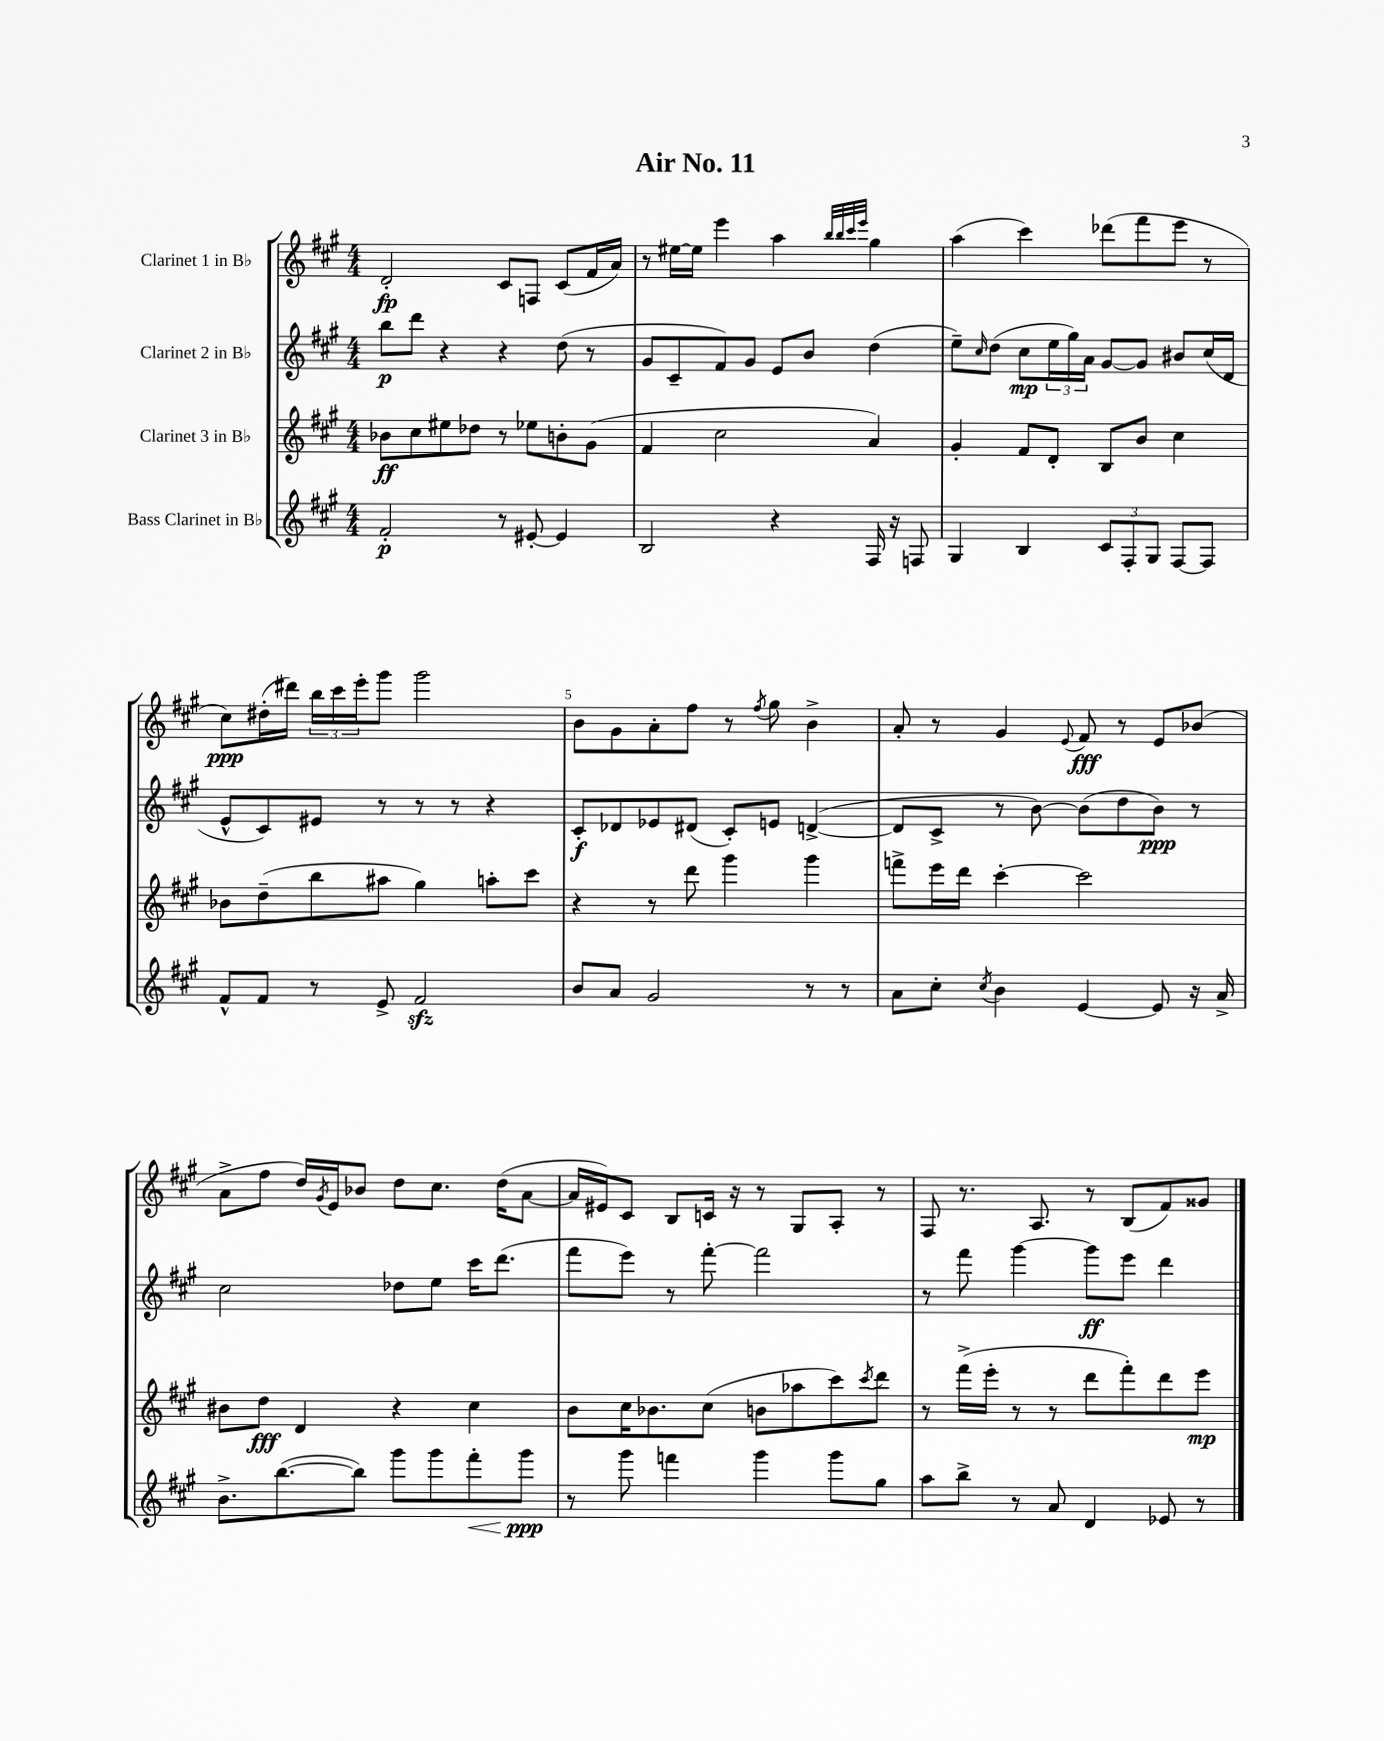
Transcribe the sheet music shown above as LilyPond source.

\header { title = "Air No. 11" }
<<
\new StaffGroup <<
\new Staff = "s0" \with { instrumentName = "Clarinet 1 in Bb" } {
    \clef treble \key a \major \numericTimeSignature \time 4/4
    d'2-.\fp cis'8 f8 cis'8( fis'16 a'16) |
    r8 eis''16~ eis''16 e'''4 a''4 \grace { b''32 b''32 cis'''32 e'''32 } gis''4 |
    a''4( cis'''4) des'''8( fis'''8 e'''8 r8 |
    cis''8\ppp) dis''16-.( dis'''16) \tuplet 3/2 { b''16 cis'''16 e'''16-. } gis'''8 gis'''2 |
    b'8 gis'8 a'8-. fis''8 r8 \acciaccatura { fis''8 } gis''8 b'4-> |
    a'8-. r8 gis'4 \appoggiatura { e'8 } fis'8\fff r8 e'8 bes'8( |
    a'8-> fis''8 d''16) \acciaccatura { gis'8 } e'16 bes'8 d''8 cis''8. d''16( a'8~ |
    a'16 eis'16) cis'8 b8 c'16 r16 r8 gis8 a8-. r8 |
    fis8 r8. a8. r8 b8( fis'8) gisis'8 \bar "|." |
}
\new Staff = "s1" \with { instrumentName = "Clarinet 2 in Bb" } {
    \clef treble \key a \major \numericTimeSignature \time 4/4
    b''8\p d'''8 r4 r4 d''8( r8 |
    gis'8 cis'8-- fis'8) gis'8 e'8 b'8 d''4( |
    e''8--) \grace { cis''16 } d''8( cis''8\mp \tuplet 3/2 { e''16 gis''16) a'16 } gis'8~ gis'8 bis'8 cis''16( d'16 |
    e'8-^ cis'8) eis'8 r8 r8 r8 r4 |
    cis'8-.\f des'8 ees'8 dis'8( cis'8-.) e'8 d'4~->( |
    d'8 cis'8-> r8 b'8~) b'8( d''8 b'8\ppp) r8 |
    cis''2 des''8 e''8 cis'''16 d'''8.( |
    fis'''8 e'''8) r8 fis'''8~-. fis'''2 |
    r8 fis'''8 gis'''4~ gis'''8\ff e'''8 d'''4 \bar "|." |
}
\new Staff = "s2" \with { instrumentName = "Clarinet 3 in Bb" } {
    \clef treble \key a \major \numericTimeSignature \time 4/4
    bes'8\ff cis''8 eis''8 des''8 r8 ees''8 b'8-. gis'8( |
    fis'4 cis''2 a'4) |
    gis'4-. fis'8 d'8-. b8 b'8 cis''4 |
    bes'8 d''8--( b''8 ais''8 gis''4) a''8-. cis'''8 |
    r4 r8 d'''8 gis'''4 gis'''4 |
    f'''8-> e'''16 d'''16 cis'''4~-. cis'''2 |
    bis'8 d''8\fff d'4 r4 cis''4 |
    b'8 cis''16 bes'8. cis''8( b'8 aes''8 cis'''8) \acciaccatura { cis'''8 } d'''8 |
    r8 fis'''16->( e'''16-. r8 r8 d'''8 fis'''8-.) d'''8 e'''8\mp \bar "|." |
}
\new Staff = "s3" \with { instrumentName = "Bass Clarinet in Bb" } {
    \clef treble \key a \major \numericTimeSignature \time 4/4
    fis'2-.\p r8 eis'8~-. eis'4 |
    b2 r4 fis16 r16 f8 |
    gis4 b4 \tuplet 3/2 { cis'8 fis8-. gis8 } fis8~ fis8 |
    fis'8-^ fis'8 r8 e'8-> fis'2\sfz |
    b'8 a'8 gis'2 r8 r8 |
    a'8 cis''8-. \acciaccatura { cis''8 } b'4 e'4~ e'8 r16 a'16-> |
    b'8.-> b''8.~( b''8) gis'''8 gis'''8 fis'''8-.\< gis'''8\ppp\! |
    r8 gis'''8 f'''4 gis'''4 gis'''8 gis''8 |
    a''8 b''8-> r8 a'8 d'4 ees'8 r8 \bar "|." |
}
>>
>>
\layout { \context { \Score \override BarNumber.break-visibility = ##(#f #t #t) barNumberVisibility = #(every-nth-bar-number-visible 5) } }
